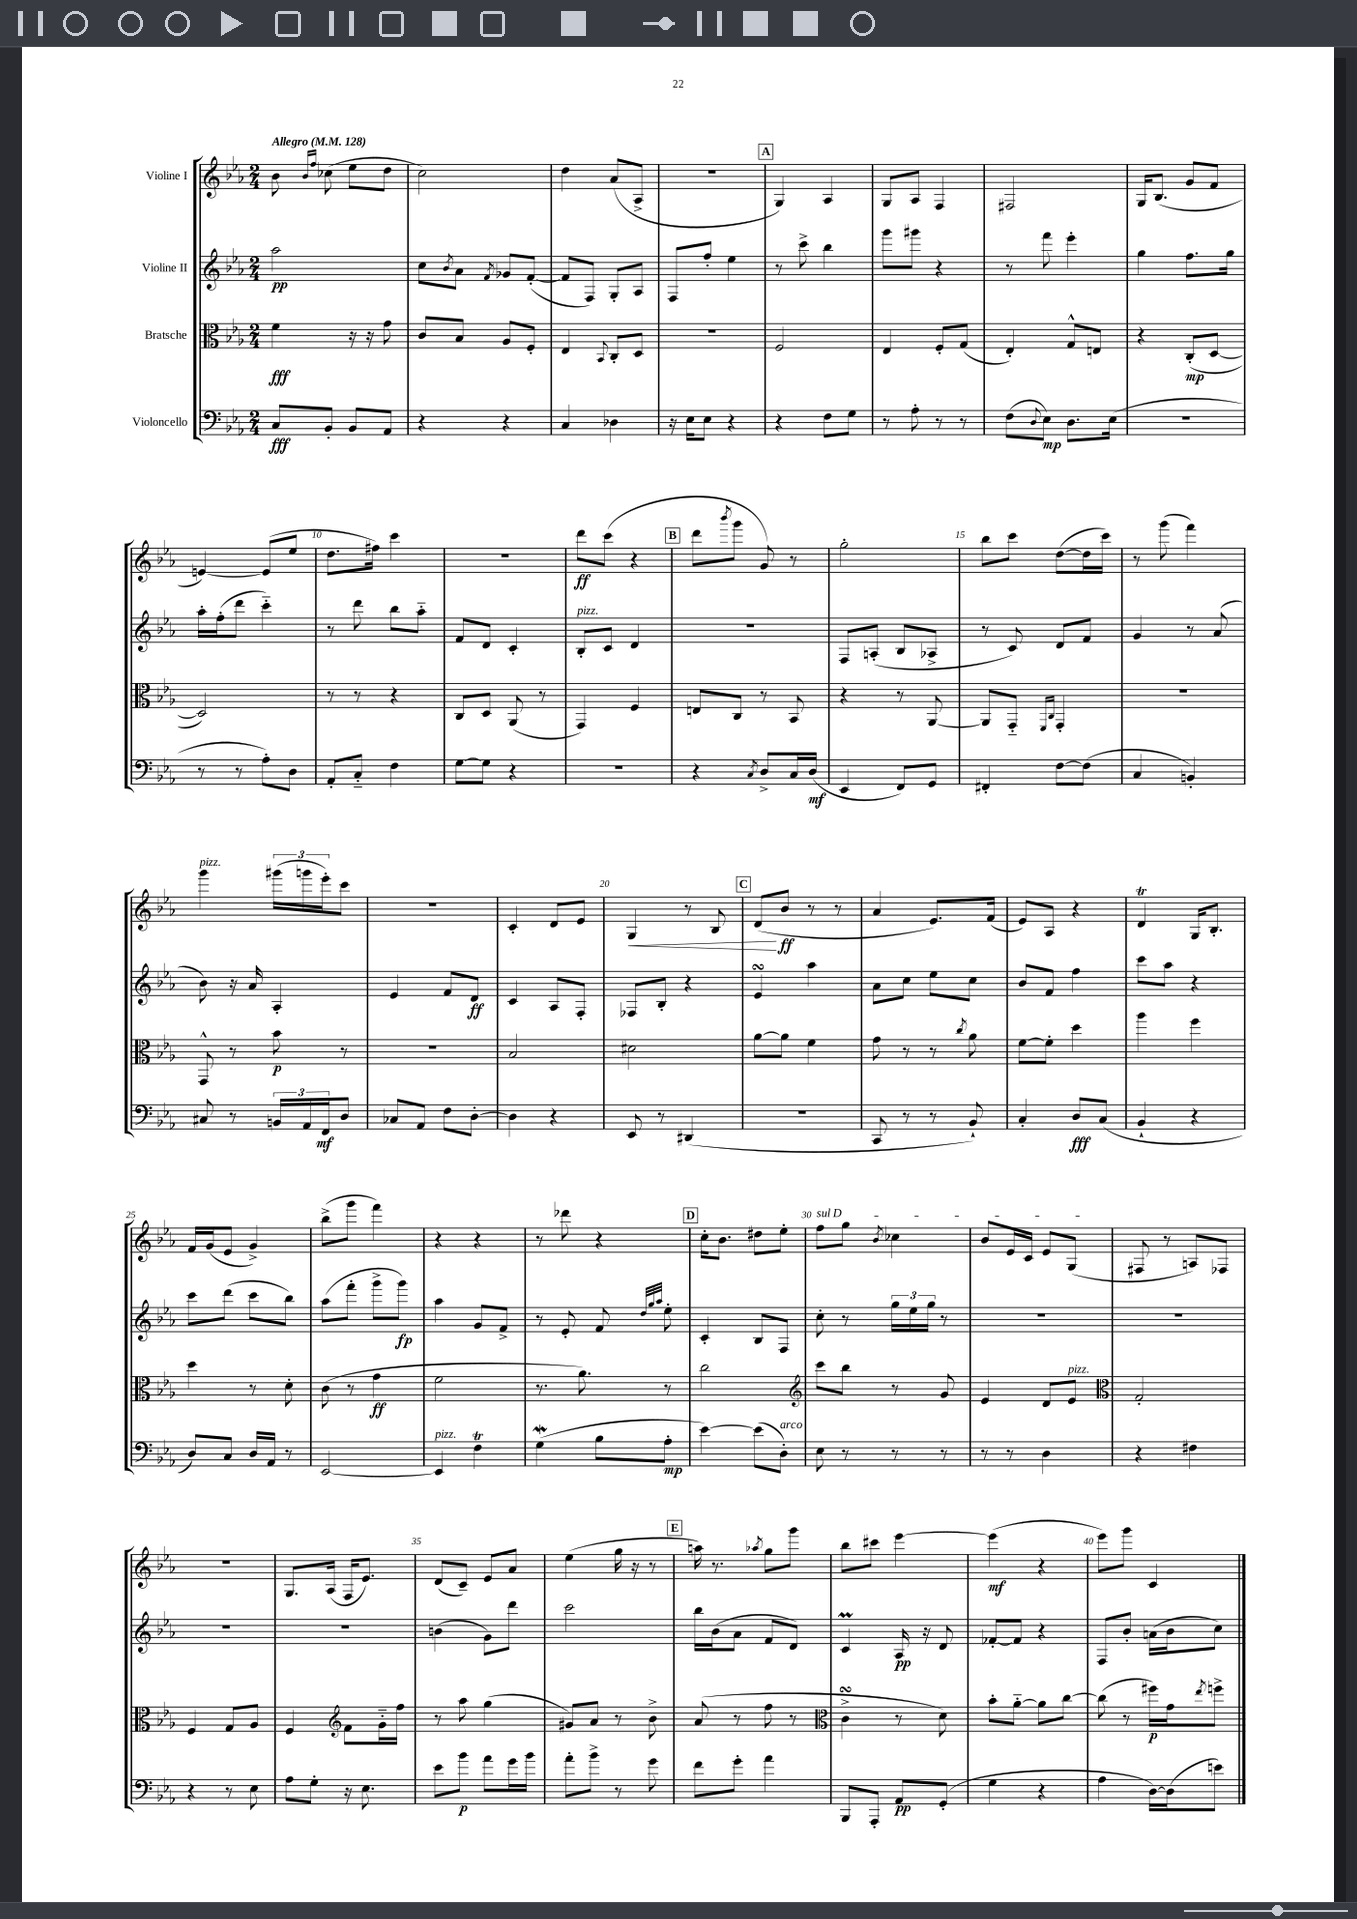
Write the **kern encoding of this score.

**kern	**dynam	**kern	**dynam	**kern	**dynam	**kern	**dynam
*part4	*part4	*part3	*part3	*part2	*part2	*part1	*part1
*staff4	*staff4	*staff3	*staff3	*staff2	*staff2	*staff1	*staff1
*I"Violoncello	*	*I"Bratsche	*	*I"Violine II	*	*I"Violine I	*
*clefF4	*	*clefC3	*	*clefG2	*	*clefG2	*
*k[b-e-a-]	*	*k[b-e-a-]	*	*k[b-e-a-]	*	*k[b-e-a-]	*
*M2/4	*	*M2/4	*	*M2/4	*	*M2/4	*
*MM128	*	*MM128	*	*MM128	*	*MM128	*
=1	=1	=1	=1	=1	=1	=1	=1
!	!	!	!	!	!	!LO:TX:a:B:t=Allegro	!
8C/L	fff	4f\	fff	2aa-\	pp	8b-\	.
.	.	.	.	.	.	16qqb-/LL	.
.	.	.	.	.	.	16qqff/JJ	.
8BB-'/J	.	.	.	.	.	(8cc-X\	.
8BB-/L	.	16r	.	.	.	8ee-\L	.
.	.	16r	.	.	.	.	.
8AA-/J	.	8g\	.	.	.	8dd\J	.
=2	=2	=2	=2	=2	=2	=2	=2
4r	.	8c/L	.	8cc\L	.	2cc\)	.
.	.	.	.	8qb-/	.	.	.
.	.	8B-/J	.	8a-\J	.	.	.
.	.	.	.	8qf/	.	.	.
4r	.	8A-/L	.	8g-X/L	.	.	.
.	.	8F'/J	.	([8f'/J	.	.	.
=3	=3	=3	=3	=3	=3	=3	=3
4C/	.	4E-/	.	8f/L]	.	4dd\	.
.	.	.	.	8F/J)	.	.	.
.	.	8qqBB-/	.	.	.	.	.
4D-X\	.	8C'/L	.	8G'/L	.	(8a-/L	.
.	.	8D/J	.	8A-/J	.	8A-^/J	.
=4	=4	=4	=4	=4	=4	=4	=4
16r	.	2r	.	8F/L	.	2r	.
16E-\KL	.	.	.	.	.	.	.
8E-\J	.	.	.	8ff'/J	.	.	.
4r	.	.	.	4ee-\	.	.	.
!!LO:REH:place=s1:t=A
=5	=5	=5	=5	=5	=5	=5	=5
4r	.	2F/	.	8r	.	4G/)	.
.	.	.	.	8ccc^\	.	.	.
8F\L	.	.	.	4bb-\	.	4A-/	.
8G\J	.	.	.	.	.	.	.
=6	=6	=6	=6	=6	=6	=6	=6
8r	.	4E-/	.	8ggg\L	.	8G/L	.
8A-'\	.	.	.	8ggg#X\J	.	8A-/J	.
8r	.	8F'/L	.	4r	.	4F/	.
8r	.	(8G/J	.	.	.	.	.
=7	=7	=7	=7	=7	=7	=7	=7
(8F\L	.	4E-'/)	.	8r	.	2F#X/	.
8qqD/	.	.	.	.	.	.	.
8E-\J)	mp	.	.	8fff\	.	.	.
8.D\L	.	8G^^/L	.	4eee-'\	.	.	.
.	.	8En/J	.	.	.	.	.
(16E-\Jk	.	.	.	.	.	.	.
=8	=8	=8	=8	=8	=8	=8	=8
2r	.	4r	.	4gg\	.	16G/KL	.
.	.	.	.	.	.	(8.B-/J	.
.	.	(8C'/L	mp	8.ff\L	.	8g/L	.
.	.	[8D/J	.	.	.	8f/J	.
.	.	.	.	16gg\Jk	.	.	.
!!LO:LB:g=z
=9	=9	=9	=9	=9	=9	=9	=9
8r	.	2D/])	.	16aa-'\LL	.	[4en/)	.
.	.	.	.	(16ff'\J	.	.	.
8r	.	.	.	8ddd\J	.	.	.
8A-'\L)	.	.	.	4ccc\)	.	(8e/L]	.
8D\J	.	.	.	.	.	8ee-/J	.
=10	=10	=10	=10	=10	=10	=10	=10
8AA-'/L	.	8r	.	8r	.	8.dd\L	.
8C/J	.	8r	.	8ddd\	.	.	.
.	.	.	.	.	.	16ff#X\Jk)	.
4F\	.	4r	.	8bb-\L	.	4ccc\	.
.	.	.	.	8aa-\J	.	.	.
=11	=11	=11	=11	=11	=11	=11	=11
[8G\L	.	8C/L	.	8f/L	.	2r	.
8G\J]	.	8D/J	.	8d/J	.	.	.
4r	.	(8AA-/	.	4c'/	.	.	.
.	.	8r	.	.	.	.	.
=12	=12	=12	=12	=12	=12	=12	=12
!	!	!	!	!LO:TX:a:i:t=pizz.	!	!	!
2r	.	4GG/)	.	8B-'/L	.	8ddd\L	ff
.	.	.	.	8c/J	.	(8ccc\J	.
.	.	4F/	.	4d/	.	4r	.
!!LO:REH:place=s1:t=B
=13	=13	=13	=13	=13	=13	=13	=13
4r	.	8En/L	.	2r	.	8ddd\L	.
.	.	.	.	.	.	8qbbb-/	.
.	.	8C/J	.	.	.	8ggg\J	.
8qC/	.	.	.	.	.	.	.
8D^/L	.	8r	.	.	.	8g/)	.
16C/L	.	8BB-/	.	.	.	8r	.
(16D/JJ	mf	.	.	.	.	.	.
=14	=14	=14	=14	=14	=14	=14	=14
4EE-/	.	4r	.	8F/L	.	2gg'\	.
.	.	.	.	(8An'/J	.	.	.
8FF/L)	.	8r	.	8B-/L	.	.	.
8GG/J	.	[8AA-/	.	8A-X^/J	.	.	.
=15	=15	=15	=15	=15	=15	=15	=15
4FF#X'/	.	8AA-/L]	.	8r	.	8bb-\L	.
.	.	8GG/J	.	8c/)	.	8ccc\J	.
.	.	16qqFF/LL	.	.	.	.	.
.	.	16qqC/JJ	.	.	.	.	.
[8F\L	.	4GG'/	.	8d/L	.	([8dd\L	.
(8F\J]	.	.	.	8f/J	.	16dd\L]	.
.	.	.	.	.	.	16ccc\JJ)	.
=16	=16	=16	=16	=16	=16	=16	=16
4C/	.	2r	.	4g/	.	8r	.
.	.	.	.	.	.	(8ggg\	.
4BBn'/)	.	.	.	8r	.	4fff\)	.
.	.	.	.	(8a-/	.	.	.
!!LO:LB:g=z
=17	=17	=17	=17	=17	=17	=17	=17
!	!	!	!	!	!	!LO:TX:a:i:t=pizz.	!
8C#X/	.	8GG^^/	.	8b-\)	.	4ggg\	.
8r	.	8r	.	16r	.	.	.
.	.	.	.	16a-/	.	.	.
24BBn/LL	.	8b-\	p	4A-'/	.	(24ggg#X\LL	.
24AA-/	.	.	.	.	.	24gggn\	.
24FF/J	mf	.	.	.	.	24eee-'\J)	.
8D/J	.	8r	.	.	.	8ccc\J	.
=18	=18	=18	=18	=18	=18	=18	=18
8C-X/L	.	2r	.	4e-/	.	2r	.
8AA-/J	.	.	.	.	.	.	.
8F\L	.	.	.	8f/L	.	.	.
[8D'\J	.	.	.	8d/J	ff	.	.
=19	=19	=19	=19	=19	=19	=19	=19
4D\]	.	2B-/	.	4c/	.	4c'/	.
4r	.	.	.	8A-/L	.	8d/L	.
.	.	.	.	8F'/J	.	8e-/J	.
=20	=20	=20	=20	=20	=20	=20	=20
!	!	!	!	!	!	!	!LO:HP:b
8EE-/	.	2d#X\	.	8F-X/L	.	4G/	<
8r	.	.	.	8B-'/J	.	.	.
(4DD#X/	.	.	.	4r	.	8r	.
.	.	.	.	.	.	8B-/	.
!!LO:REH:place=s1:t=C
=21	=21	=21	=21	=21	=21	=21	=21
2r	.	[8a-\L	.	4e-sSSs/	.	(8d/L	.
.	.	8a-\J]	.	.	.	8b-/J	[ ff
.	.	4f\	.	4aa-\	.	8r	.
.	.	.	.	.	.	8r	.
=22	=22	=22	=22	=22	=22	=22	=22
8CC/	.	8g\	.	8a-\L	.	4a-/	.
8r	.	8r	.	8cc\J	.	.	.
8r	.	8r	.	8ee-\L	.	8.e-/L)	.
.	.	8qcc/	.	.	.	.	.
8BB-`/)	.	8a-\	.	8cc\J	.	.	.
.	.	.	.	.	.	(16f/Jk	.
=23	=23	=23	=23	=23	=23	=23	=23
4C'/	.	[8f\L	.	8b-/L	.	8e-/L)	.
.	.	8f'\J]	.	8f/J	.	8A-/J	.
8D/L	fff	4dd\	.	4ff\	.	4r	.
(8C/J	.	.	.	.	.	.	.
=24	=24	=24	=24	=24	=24	=24	=24
4BB-`/	.	4aa-\	.	8ccc\L	.	4dt/	.
.	.	.	.	8aa-\J	.	.	.
4r	.	4ff\	.	4r	.	16G/KL	.
.	.	.	.	.	.	8.B-'/J	.
!!LO:LB:g=z
=25	=25	=25	=25	=25	=25	=25	=25
8D/L)	.	4dd\	.	8ccc\L	.	16f/LL	.
.	.	.	.	.	.	(16g/J	.
8C/J	.	.	.	(8ddd\J	.	8e-/J	.
16D/LL	.	8r	.	8ccc\L	.	4g^/)	.
16AA-/JJ	.	.	.	.	.	.	.
8r	.	8d'\	.	8bb-\J)	.	.	.
=26	=26	=26	=26	=26	=26	=26	=26
[2EE-/	.	(8c\	.	(8aa-\L	.	(8bb-^\L	.
.	.	8r	.	8fff'\J	.	8ggg\J	.
.	.	4g\	ff	8ggg^\L	.	4fff\)	.
.	.	.	.	8ggg\J)	fp	.	.
=27	=27	=27	=27	=27	=27	=27	=27
!LO:TX:a:i:t=pizz.	!	!	!	!	!	!	!
4EE-/]	.	2f\	.	4aa-\	.	4r	.
4FT\	.	.	.	8g/L	.	4r	.
.	.	.	.	8f^/J	.	.	.
=28	=28	=28	=28	=28	=28	=28	=28
(4GW\	.	8.r	.	8r	.	8r	.
.	.	.	.	8e-'/	.	8ddd-X\	.
.	.	8.a-\)	.	.	.	.	.
8B-\L	.	.	.	8f/	.	4r	.
.	.	.	.	32qqdd/LLL	.	.	.
.	.	.	.	32qqgg/	.	.	.
.	.	.	.	32qqaa-/JJJ	.	.	.
8A-'\J	mp	8r	.	8ee-'\	.	.	.
!!LO:REH:place=s1:t=D
=29	=29	=29	=29	=29	=29	=29	=29
[4e-\)	.	2cc\	.	4c'/	.	16cc'\KL	.
.	.	.	.	.	.	8.b-\J	.
(8e-\L]	.	.	.	8B-/L	.	8dd#X\L	.
!LO:TX:a:i:t=arco	!	!	!	!	!	!	!
8D'\J)	.	.	.	8F/J	.	8ee-'\J	.
=30	=30	=30	=30	=30	=30	=30	=30
*	*	*clefG2	*	*	*	*	*
!	!	!	!	!	!	!LO:TX:a:i:t=sul D	!
8E-\	.	8ccc\L	.	8cc'\	.	8ff\L	.
8r	.	8bb-\J	.	8r	.	8gg\J	.
.	.	.	.	.	.	8qb-/	.
8r	.	8r	.	24gg\LL	.	4cc-X\	.
.	.	.	.	24ee-\	.	.	.
.	.	.	.	24gg\JJ	.	.	.
8r	.	8g/	.	8r	.	.	.
=31	=31	=31	=31	=31	=31	=31	=31
8r	.	4e-/	.	2r	.	8b-/L	.
8r	.	.	.	.	.	16e-/L	.
.	.	.	.	.	.	16c/JJ	.
4D\	.	8d/L	.	.	.	8e-/L	.
!	!	!LO:TX:a:i:t=pizz.	!	!	!	!	!
.	.	8e-/J	.	.	.	(8G/J	.
=32	=32	=32	=32	=32	=32	=32	=32
*	*	*clefC3	*	*	*	*	*
4r	.	2G'/	.	2r	.	8F#X/	.
.	.	.	.	.	.	8r	.
4F#X\	.	.	.	.	.	8An/L)	.
.	.	.	.	.	.	8F-X/J	.
!!LO:LB:g=z
=33	=33	=33	=33	=33	=33	=33	=33
4r	.	4F/	.	2r	.	2r	.
8r	.	8G/L	.	.	.	.	.
8E-\	.	8A-/J	.	.	.	.	.
=34	=34	=34	=34	=34	=34	=34	=34
8A-\L	.	4F/	.	2r	.	8.G/L	.
8G'\J	.	.	.	.	.	.	.
.	.	.	.	.	.	(16A-/Jk	.
*	*	*clefG2	*	*	*	*	*
16r	.	8f\L	.	.	.	16F/KL	.
8.E-\	.	.	.	.	.	8.e-/J)	.
.	.	16g\L	.	.	.	.	.
.	.	16ff\JJ	.	.	.	.	.
=35	=35	=35	=35	=35	=35	=35	=35
8e-\L	.	8r	.	(4bn\	.	(8d/L	.
8b-\J	p	8aa-\	.	.	.	8c~/J)	.
8a-\L	.	(4gg\	.	8g\L)	.	8e-/L	.
16g\L	.	.	.	8ddd\J	.	8a-/J	.
16b-\JJ	.	.	.	.	.	.	.
=36	=36	=36	=36	=36	=36	=36	=36
8a-'\L	.	8g#X/L)	.	2ccc\	.	(4ee-\	.
8b-^\J	.	8a-/J	.	.	.	.	.
8r	.	8r	.	.	.	16gg\	.
.	.	.	.	.	.	16r	.
8g\	.	8b-^\	.	.	.	8r	.
!!LO:REH:place=s1:t=E
=37	=37	=37	=37	=37	=37	=37	=37
8f\L	.	(8a-/	.	16bb-\LL	.	16aan\)	.
.	.	.	.	(16b-\J	.	8.r	.
8g'\J	.	8r	.	8a-\J	.	.	.
.	.	.	.	.	.	8qaa-X/	.
4a-\	.	8ff\	.	8f/L	.	8gg\L	.
.	.	8r	.	8d/J)	.	8ggg\J	.
=38	=38	=38	=38	=38	=38	=38	=38
*	*	*clefC3	*	*	*	*	*
8BBB-/L	.	4csSSS^\	.	4cM/	.	8bb-\L	.
8AAA-'/J	.	.	.	.	.	8ccc#X\J	.
8AA-/L	pp	8r	.	16A-/	pp	[4eee-\	.
.	.	.	.	16r	.	.	.
(8GG'/J	.	8d\)	.	8d/	.	.	.
=39	=39	=39	=39	=39	=39	=39	=39
4G\	.	8b-'\L	.	[8f-X'/L	.	(4eee-\]	mf
.	.	[8a-\J	.	8f-/J]	.	.	.
4r	.	8a-\L]	.	4r	.	4r	.
.	.	[8cc\J	.	.	.	.	.
=40	=40	=40	=40	=40	=40	=40	=40
4A-\	.	(8cc\]	.	8F/L	.	8eee-\L)	.
.	.	8r	.	8b-'/J	.	8ggg\J	.
[16D\LL)	.	16ff#X\LL)	p	(16an\LL	.	4c/	.
(16D\J]	.	16g\J	.	16b-\J	.	.	.
.	.	8qee-/	.	.	.	.	.
8en\J)	.	8ffn^\J	.	8cc\J)	.	.	.
==	==	==	==	==	==	==	==
*-	*-	*-	*-	*-	*-	*-	*-
